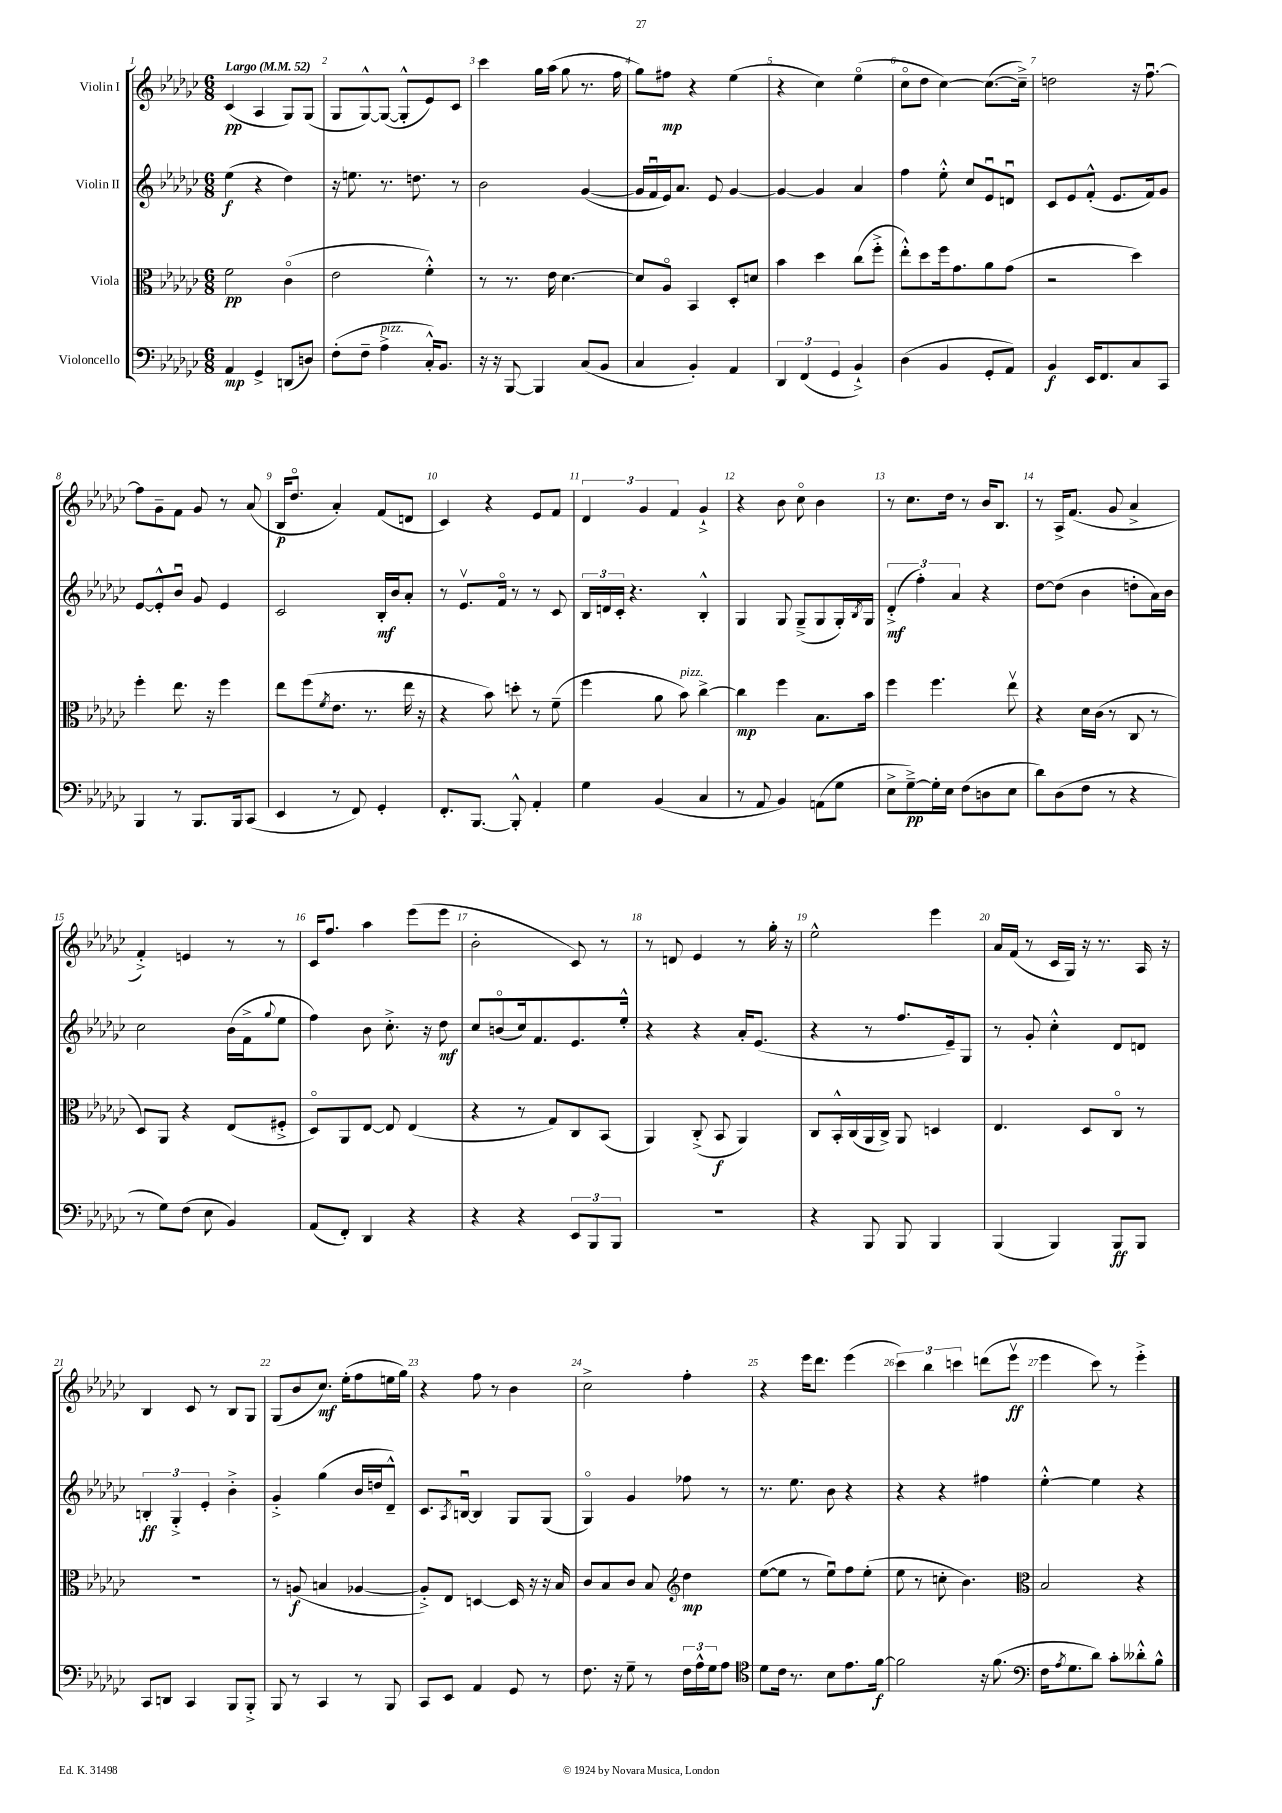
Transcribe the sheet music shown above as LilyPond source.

<<
\new StaffGroup <<
\new Staff = "s0" \with { instrumentName = "Violin I" } {
    \clef treble \key ges \major \numericTimeSignature \time 6/8 \tempo "Largo" 4 = 52
    ces'4\pp( aes4 ges8) ges8( |
    ges8 ges8~-^) ges8~( ges8-.-^ ees'8) ces'8 |
    ces'''4 ges''16 aes''16( ges''8 r8. f''16 |
    ges''8) fis''8\mp r4 ees''4( |
    r4 ces''4) ees''4\flageolet( |
    ces''8\flageolet des''8 ces''4~) ces''8.~( ces''16--->) |
    d''2 r16 f''8.~\downbow |
    f''8 ges'8-- f'8 ges'8 r8 aes'8( |
    bes16\p des''8.\flageolet aes'4-.) f'8( d'8 |
    ces'4) r4 ees'8 f'8 |
    \tuplet 3/2 { des'4 ges'4 f'4 } ges'4-!-> |
    r4 bes'8 ces''8\flageolet bes'4 |
    r8 ces''8. des''16 r8 bes'16 bes8. |
    r8 aes16-> f'8.( ges'8 aes'4-> |
    f'4-.->) e'4 r8 r8 |
    ces'16 f''8. aes''4 ees'''8( ees'''8 |
    bes'2-. ces'8) r8 |
    r8 d'8 ees'4 r8 ges''16-. r16 |
    ees''2-^ ees'''4 |
    aes'16 f'16( r8 ces'16 ges16) r16 r8. aes16 r16 |
    bes4 ces'8 r8 bes8 ges8 |
    ges8( bes'8 ces''8.\mf) ees''16-.( f''8 e''16 ges''16) |
    r4 f''8 r8 bes'4 |
    ces''2-> f''4-. |
    r4 ees'''16 des'''8. ees'''4( |
    \tuplet 3/2 { ces'''4) bes''4 c'''4 } d'''8( ees'''8\upbow\ff |
    ees'''4 ces'''8) r8 ees'''4-.-> \bar "|." |
}
\new Staff = "s1" \with { instrumentName = "Violin II" } {
    \clef treble \key ges \major \numericTimeSignature \time 6/8
    ees''4\f( r4 des''4) |
    r16 e''8. r8. d''8. r8 |
    bes'2 ges'4~( |
    ges'16 f'16\downbow ees'16) aes'8. ees'8 ges'4~ |
    ges'4~ ges'4 aes'4 |
    f''4 ees''8-.-^ ces''8 ees'8\downbow d'8\downbow |
    ces'8 ees'8 f'8-.-^( ees'8. f'16) ges'8 |
    ees'8~ ees'8-.-^ bes'8\downbow ges'8 ees'4 |
    ces'2 bes16-.\mf bes'16 aes'8-. |
    r8 ees'8.\upbow f'16\flageolet r8 r8 ces'8 |
    \tuplet 3/2 { bes16 d'16 ces'16-. } r4. bes4-.-^ |
    ges4 ges8 ges8--->( ges8 ges16-.) \acciaccatura { bes8 } ges16 |
    \tuplet 3/2 { des'4-.->\mf( f''4-.) aes'4 } r4 |
    des''8~ des''8( bes'4 d''8-. aes'16) bes'16 |
    ces''2 bes'16( f'16-> \appoggiatura { ges''8 } ees''8 |
    f''4) bes'8 ces''8.-.-> r16 des''8\mf |
    ces''8 b'8\flageolet( ces''16) f'8. ees'8. ees''16-.-^ |
    r4 r4 aes'16-. ees'8.( |
    r4 r8 f''8. ees'16--) ges8 |
    r8 ges'8-. ces''4-.-^ des'8 d'8 |
    \tuplet 3/2 { b4-.\ff ges4-.-> ees'4-. } bes'4-.-> |
    ges'4-.-> ges''4( bes'16 d''16 des'8---^) |
    ces'8. \acciaccatura { aes8 } b16~\downbow b4 ges8 ges8( |
    ges4\flageolet) ges'4 fes''8 r8 |
    r8. ees''8. bes'8 r4 |
    r4 r4 fis''4 |
    ees''4~-.-^ ees''4 r4 \bar "|." |
}
\new Staff = "s2" \with { instrumentName = "Viola" } {
    \clef alto \key ges \major \numericTimeSignature \time 6/8
    f'2\pp ces'4\flageolet( |
    ees'2 f'4-.-^) |
    r8 r8. ees'16 des'4.~ |
    des'8 aes8\flageolet bes,4 des8-. d'8 |
    bes'4 des''4 ces''8( f''8-.-> |
    ees''8-.-^) des''8 f''16 ges'8. aes'8 ges'8( |
    r2 des''4) |
    f''4-. ees''8. r16 f''4 |
    ees''8 f''8( \acciaccatura { f'8 } ees'8. r8. ees''16 r16 |
    r4 bes'8) d''8-. r8 f'8--( |
    f''4 aes'8 bes'8^\markup { \italic "pizz." }) ces''4~-> |
    ces''4\mp f''4 bes8. bes'16 |
    f''4 f''4. ees''8\upbow |
    r4 des'16 ces'16( r8 ces8 r8 |
    des8) aes,8 r4 ees8( fis8-.-> |
    des8\flageolet) aes,8 ees8~ ees8 ees4( |
    r4 r8 ges8) ces8 bes,8( |
    aes,4) ces8-.->( bes,8\f aes,4) |
    ces8 bes,16-.-^ ces16( aes,16 ces16->) aes,8 d4 |
    ees4. des8 ces8\flageolet r8 |
    R2. |
    r8 a8\f( b4 aes4~ |
    aes8-.->) ees8 d4~ d16 r16 r16 bes16 |
    ces'8 bes8 ces'8 bes8 \clef treble des''4\mp |
    ees''8~( ees''8 r8 ees''8\downbow) f''8 ees''8-.( |
    ees''8 r8 c''8-. bes'4.) |
    \clef alto bes2 r4 \bar "|." |
}
\new Staff = "s3" \with { instrumentName = "Violoncello" } {
    \clef bass \key ges \major \numericTimeSignature \time 6/8
    aes,4\mp ges,4-> d,8( d8) |
    f8-.( f8-- aes4->^\markup { \italic "pizz." } ces16-.-^) bes,8. |
    r16 r16 bes,,8~ bes,,4 ces8( bes,8 |
    ces4 bes,4-.) aes,4 |
    \tuplet 3/2 { des,4 f,4( ges,4 } bes,4-!->) |
    des4( bes,4 ges,8-. aes,8) |
    bes,4\f ees,16 f,8. ces8 ces,8 |
    bes,,4 r8 bes,,8. bes,,16 ces,8( |
    ees,4 r8 f,8) ges,4-. |
    f,8.-. bes,,8.~ bes,,8-.-^ aes,4-. |
    ges4 bes,4( ces4 |
    r8 aes,8 bes,4) a,8( ges8 |
    ees8-> ges8~--->\pp) ges16-. ees16 f8( d8 ees8 |
    des'8) des8( f8 r8 r4 |
    r8 ges8) f8( ees8 bes,4) |
    aes,8( f,8-.) des,4 r4 |
    r4 r4 \tuplet 3/2 { ees,8 bes,,8 bes,,8 } |
    R2. |
    r4 bes,,8 bes,,8 bes,,4 |
    bes,,4( bes,,4) bes,,8\ff bes,,8 |
    ces,8 d,8 ces,4 bes,,8 bes,,8-.-> |
    bes,,8 r8 ces,4 r8 bes,,8 |
    ces,8 ees,8 aes,4 ges,8 r8 |
    f8. r16 ges8-- r8 \tuplet 3/2 { f16 aes16-^ ges16 } aes8 |
    \clef tenor des'8 ces'16 r8. bes8 ees'8. f'16~\f |
    f'2 r16 f'8.( |
    \clef bass f16 \acciaccatura { aes8 } ges8. des'8) ces'8-. deses'8-.-^ bes8-^ \bar "|." |
}
>>
>>
\layout { \context { \Score \override BarNumber.break-visibility = ##(#f #t #t) barNumberVisibility = #all-bar-numbers-visible } }
